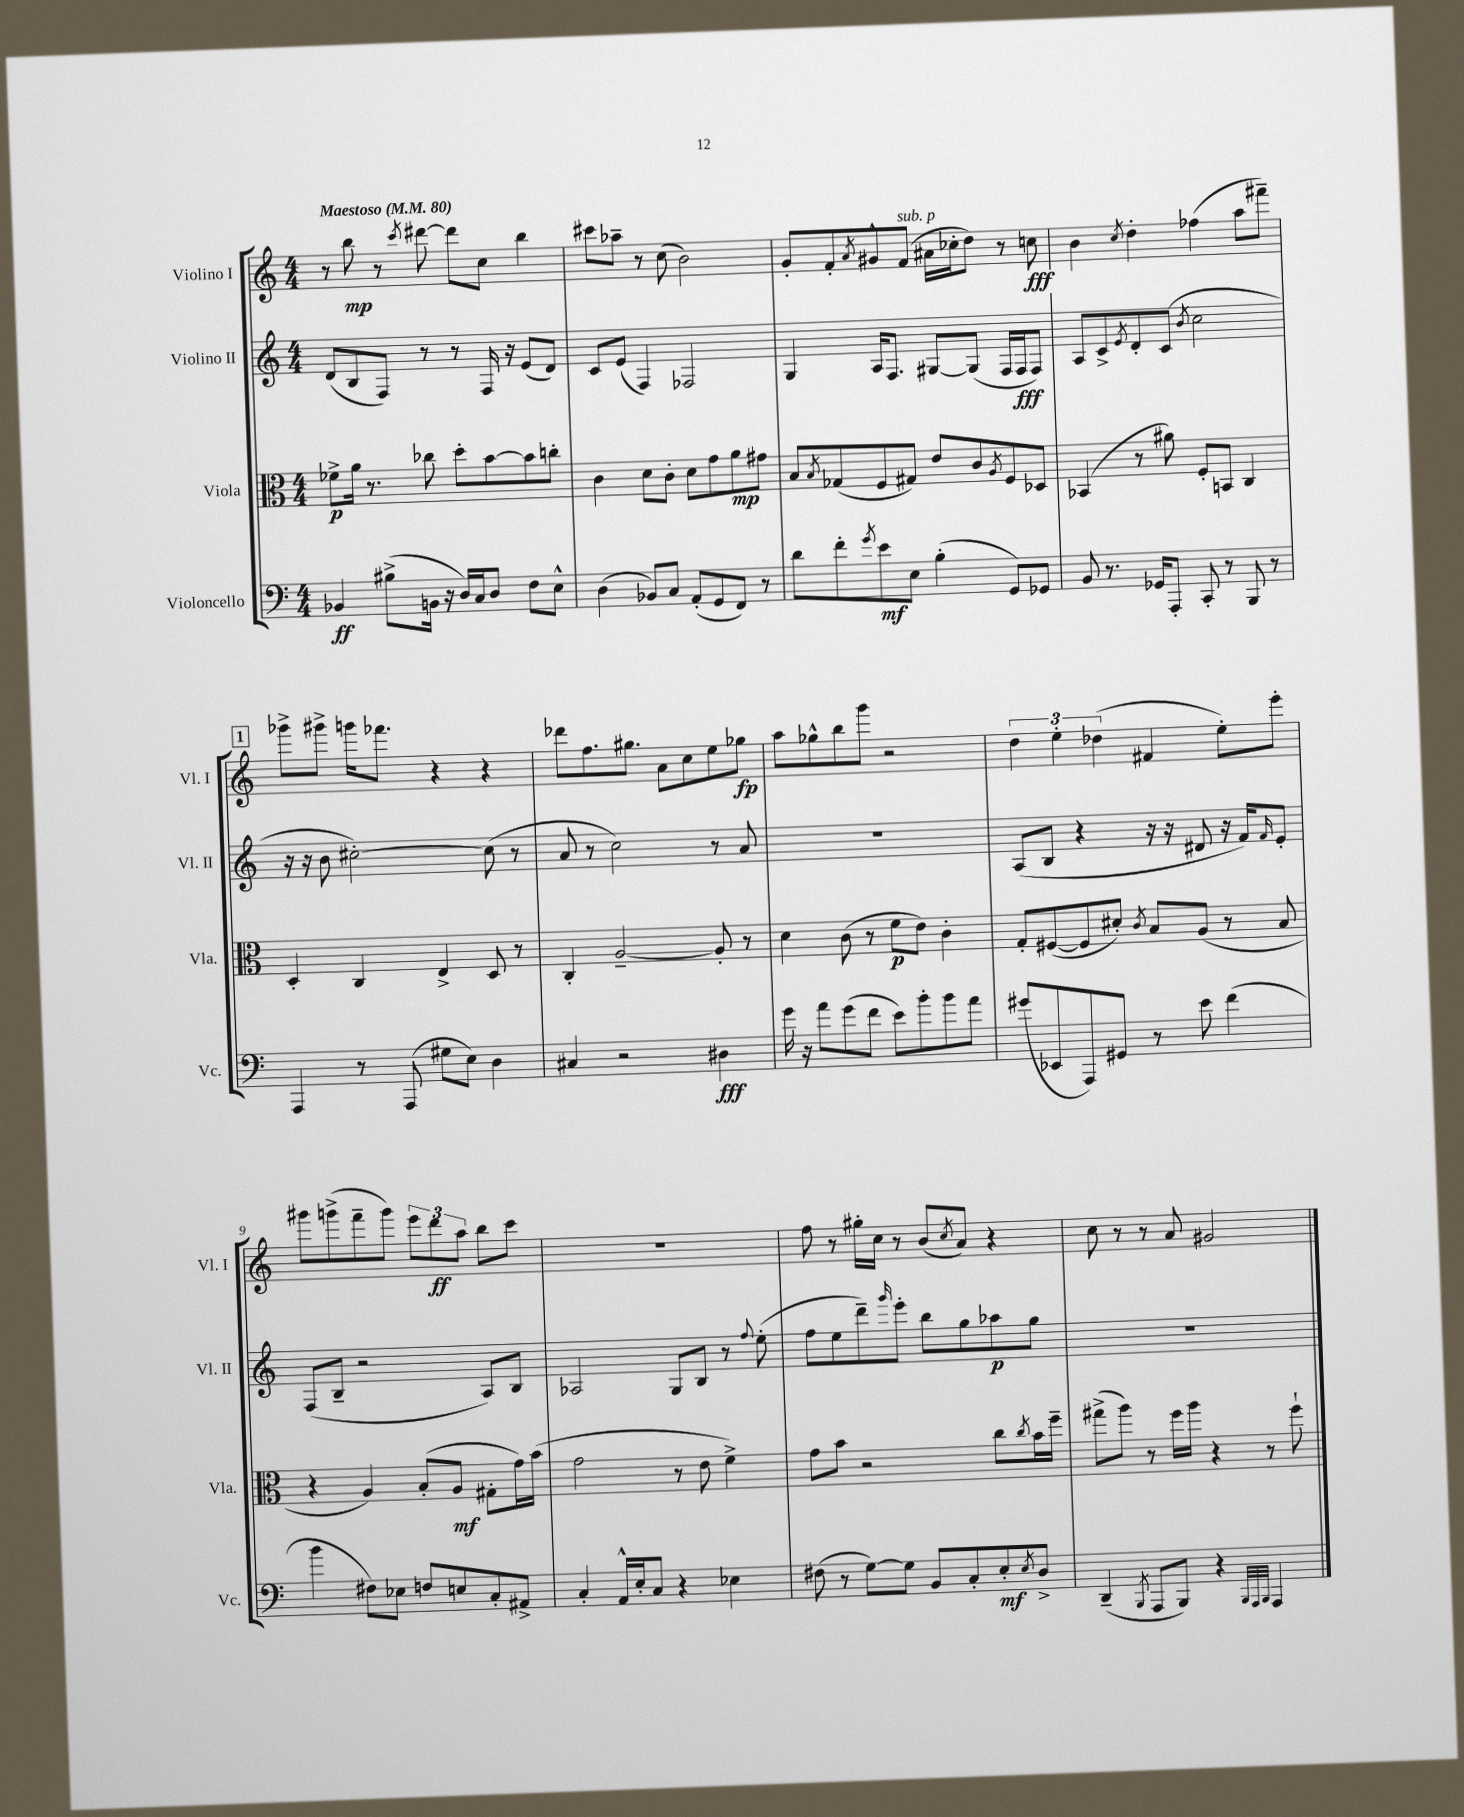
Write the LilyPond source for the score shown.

<<
\new StaffGroup <<
\new Staff = "s0" \with { instrumentName = "Violino I" shortInstrumentName = "Vl. I" } {
    \clef treble \key c \major \numericTimeSignature \time 4/4 \tempo "Maestoso" 4 = 80
    r8 b''8\mp r8 \acciaccatura { c'''8 } dis'''8~ dis'''8 c''8 b''4 |
    cis'''8 aes''8-- r8 c''8( b'2) |
    g'8-. f'8-. \acciaccatura { a'8 } gis'8-^ f'8^\markup { \italic "sub. p" }( ais'16 ces''16-. d''8) r8 c''8\fff |
    b'4 \acciaccatura { c''8 } d''4-. fes''4( a''8 fis'''8--) |
    \mark \markup { \box "1" } ges'''8-> gis'''8-> g'''16 fes'''8. r4 r4 |
    des'''8 f''8. gis''8. a'8 c''8 e''8 ges''8\fp |
    a''8 ges''8-^ b''8 g'''8 r2 |
    \tuplet 3/2 { d''4 e''4-. des''4( } fis'4 e''8-.) e'''8-. |
    gis'''8 g'''8->( f'''8-- g'''8) \tuplet 3/2 { e'''8 d'''8\ff a''8 } b''8 c'''8 |
    R1 |
    f''8 r8 gis''16-. c''16 r8 b'8( \acciaccatura { c''8 } a'8) r4 |
    c''8 r8 r8 a'8 gis'2 \bar "|." |
}
\new Staff = "s1" \with { instrumentName = "Violino II" shortInstrumentName = "Vl. II" } {
    \clef treble \key c \major \numericTimeSignature \time 4/4
    d'8( b8 f8) r8 r8 f16 r16 e'8( d'8) |
    c'8 e'8( f4) fes2 |
    g4 a16 f8. gis8~ gis8( f16 f16\fff f8) |
    a8 c'8-> \acciaccatura { e'8 } d'8-. c'8( \acciaccatura { b'8 } c''2 |
    \mark \markup { \box "1" } r16 r16 b'8 cis''2~-.) cis''8( r8 |
    a'8 r8 c''2) r8 a'8 |
    R1 |
    a8( b8 r4 r16 r16 dis'8 r16 f'16) \grace { f'16 } e'8-. |
    f8( b8-- r2 a8) b8 |
    aes2 g8 b8 r8 \appoggiatura { f''8 } e''8-.( |
    f''8 e''8 d'''8--) \grace { g'''16 } e'''8-. b''8 g''8 aes''8\p g''8 |
    R1 \bar "|." |
}
\new Staff = "s2" \with { instrumentName = "Viola" shortInstrumentName = "Vla." } {
    \clef alto \key c \major \numericTimeSignature \time 4/4
    fes'8->\p a'16 r8. ces''8 d''8-. b'8~ b'8 c''8-. |
    c'4 d'8 c'8-. d'8 g'8 a'8\mp gis'8 |
    b8 \acciaccatura { b8 } ges8( f8 gis8) e'8 c'8 \acciaccatura { a8 } f8 des8 |
    bes,4( r8 ais'8) f8-. b,8 c4 |
    \mark \markup { \box "1" } d4-. c4 e4-> d8 r8 |
    c4-. a2~-- a8-. r8 |
    d'4 c'8( r8 f'8\p e'8) c'4-. |
    g8-. fis8~( fis8 dis'8-.) \acciaccatura { c'8 } b8 a8( r8 b8 |
    r4 a4) b8-.( a8\mf gis8-. g'16) b'16( |
    g'2 r8 e'8 f'4->) |
    g'8 b'8 r2 c''8 \acciaccatura { c''8 } b'16 f''16-- |
    gis''8->( a''8) r8 f''16 a''16 r4 r8 f''8-! \bar "|." |
}
\new Staff = "s3" \with { instrumentName = "Violoncello" shortInstrumentName = "Vc." } {
    \clef bass \key c \major \numericTimeSignature \time 4/4
    bes,4\ff bis8->( b,16 r16 d16) c16 d8 f8 e8-^ |
    d4( bes,8) c8 a,8-.( g,8 f,8) r8 |
    d'8 f'8-. \acciaccatura { g'8 } e'8\mf e8 b4-.( g,8) ges,8 |
    b,8 r8. ges,16 a,,8-. c,8-. r8 b,,8 r8 |
    \mark \markup { \box "1" } a,,4 r8 a,,8( gis8 e8) d4 |
    cis4 r2 dis4\fff |
    g'16 r16 a'8 g'8( f'8 e'8) b'8-. b'8 a'8 |
    gis'8( ees,8 a,,8) gis,8 r8 e'8 f'4( |
    b'4 fis8) ees8 f8 e8 c8-. ais,8-> |
    c4-. a,16-^ e16-. c8 r4 ees4 |
    fis8( r8 g8~) g8 b,8 c8-. e8-.\mf \acciaccatura { e8 } d8-> |
    d,4--( \acciaccatura { b,,8 } a,,8 b,,8) r4 \grace { b,,32 a,,32 b,,32 } a,,4 \bar "|." |
}
>>
>>
